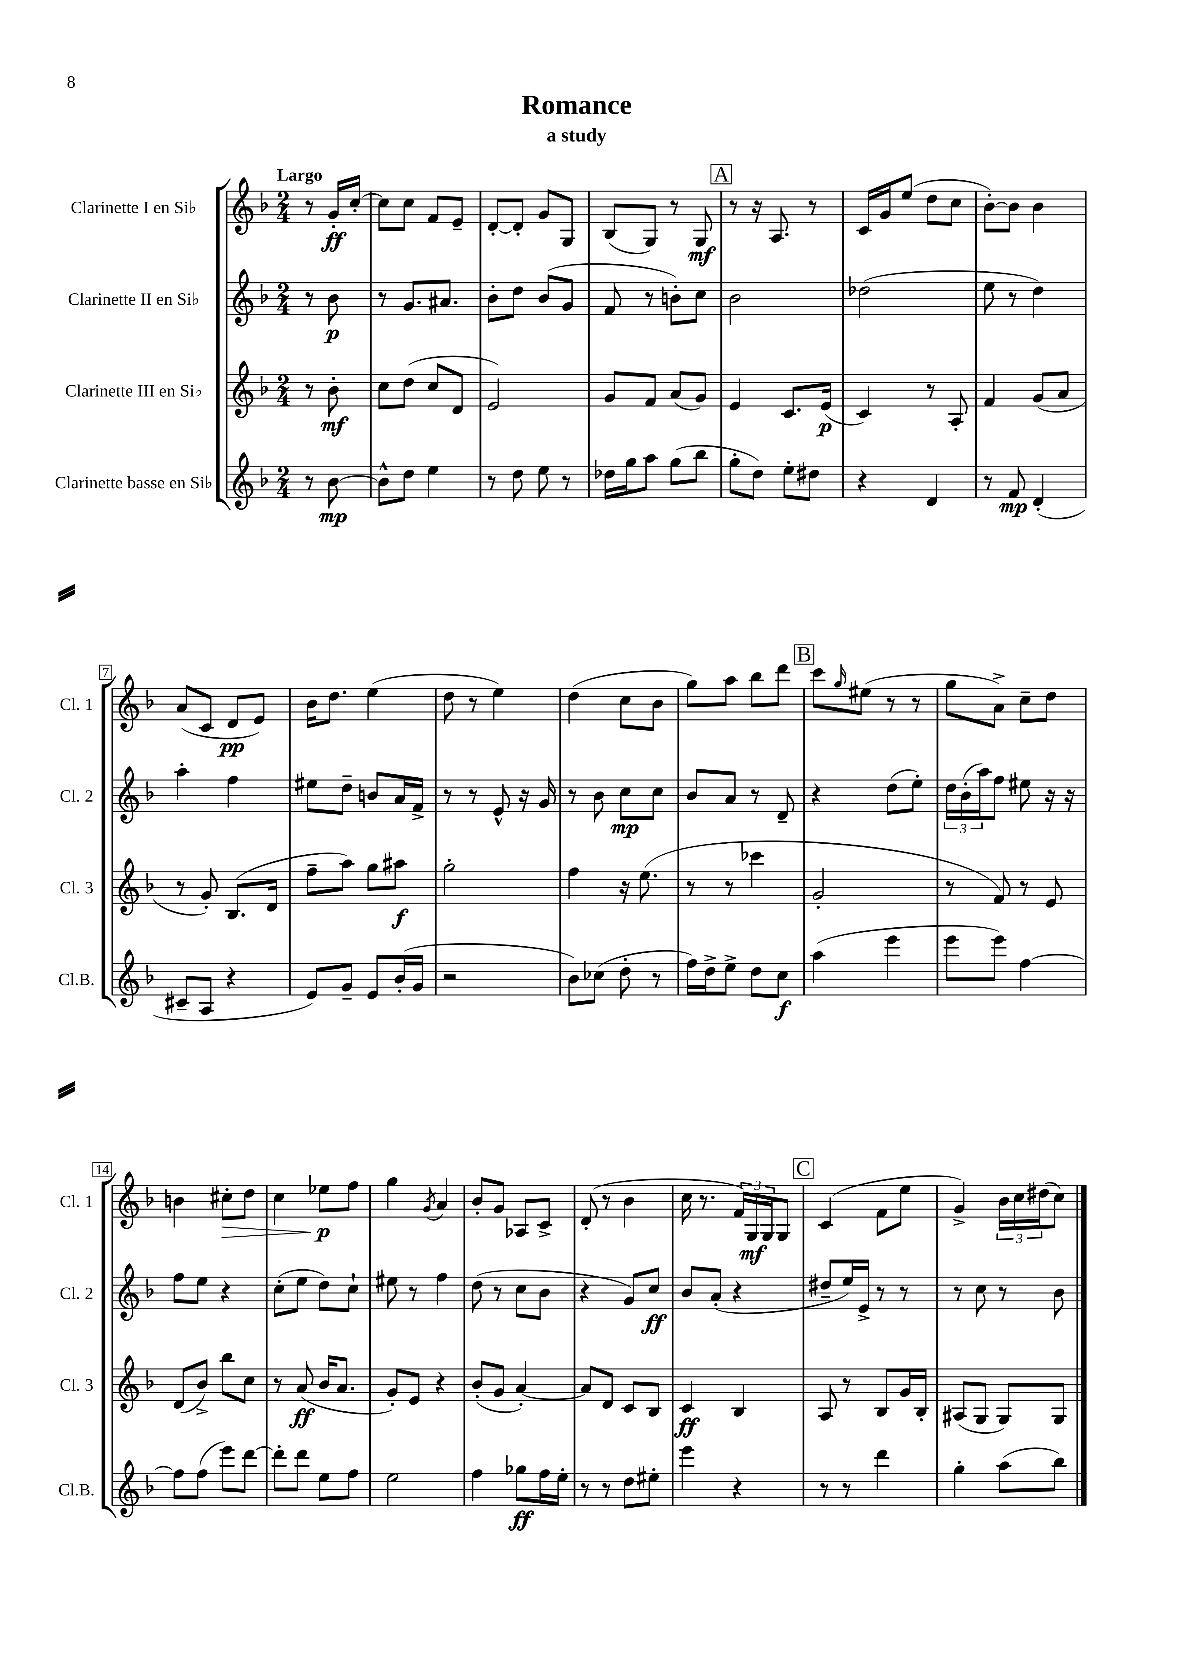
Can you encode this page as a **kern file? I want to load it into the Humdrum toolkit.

**kern	**kern	**kern	**kern
*staff4	*staff3	*staff2	*staff1
*clefG2	*clefG2	*clefG2	*clefG2
*k[b-]	*k[b-]	*k[b-]	*k[b-]
*M2/4	*M2/4	*M2/4	*M2/4
8r	8r	8r	8r
[8b-	8b-'	8b-	16g'
.	.	.	[16cc'
=	=	=	=
8b-^^]	8cc	8r	8cc]
8dd	(8dd	8.g	8cc
4ee	8cc	.	8f
.	.	8.a#	.
.	8d	.	8e~
=	=	=	=
8r	2e)	8b-'	[8d'
8dd	.	8dd	8d']
8ee	.	(8b-	8g
8r	.	8g	8G
=	=	=	=
16dd-	8g	8f	(8B-
16gg	.	.	.
8aa	8f	8r	8G)
(8gg	(8a	8b')	8r
8bb-	8g)	8cc	8G
=	=	=	=
8gg'	4e	2b-	8r
8dd)	.	.	16r
.	.	.	8.A
8ee'	8.c	.	.
8dd#	.	.	8r
.	(16e	.	.
=	=	=	=
4r	4c)	(2dd-	16c
.	.	.	16g
.	.	.	(8ee
4d	8r	.	8dd
.	8A'	.	8cc
=	=	=	=
8r	4f	8ee	[8b-')
8f	.	8r	8b-]
(4d'	(8g	4dd)	4b-
.	8a	.	.
=	=	=	=
8c#~	8r	4aa'	(8a
8A	8g')	.	8c
4r	(8.B-	4ff	8d
.	.	.	8e)
.	16d	.	.
=	=	=	=
8e)	8ff~	8ee#	16b-
.	.	.	8.dd
8g~	8aa)	8dd~	.
8e	8gg	8b	(4ee
(16b-'	8aa#	16a	.
16g	.	16f^	.
=	=	=	=
2r	2gg'	8r	8dd
.	.	8r	8r
.	.	8e^^	4ee)
.	.	16r	.
.	.	16g	.
=	=	=	=
8b-)	4ff	8r	(4dd
(8cc-	.	8b-	.
8dd'	16r	8cc	8cc
.	(8.ee	.	.
8r	.	8cc	8b-
=	=	=	=
16ff)	8r	8b-	8gg)
16dd^	.	.	.
8ee^	8r	8a	8aa
8dd	4ccc-	8r	8bb-
8cc	.	8d~	8ddd
=	=	=	=
(4aa	2g'	4r	8ccc
.	.	.	16qqgg
.	.	.	(8ee#
4eee	.	(8dd	8r
.	.	8ee')	8r
=	=	=	=
8eee	8r	24dd	8gg
.	.	(24b-'	.
.	.	24aa)	.
8eee)	8f)	8ff	8a^)
[4ff	8r	8ee#	8cc~
.	8e	16r	8dd
.	.	16r	.
=	=	=	=
8ff]	(8d	8ff	4b
(8ff	8b-^)	8ee	.
8eee)	8bb-	4r	8cc#'
[8ddd	8cc	.	8dd
=	=	=	=
8ddd']	8r	(8cc'	4cc
8ddd	(8a	8ee	.
8ee	16b-	8dd)	8ee-
.	8.a	.	.
8ff	.	8cc`	8ff
=	=	=	=
2ee	8g')	8ee#	4gg
.	8e	8r	.
.	.	.	8qg
.	4r	4ff	4a
=	=	=	=
4ff	(8b-'	(8dd	8b-'
.	8g	8r	8g
8gg-	[4a')	8cc	8A-
16ff	.	8b-	8c^
16ee'	.	.	.
=	=	=	=
8r	8a]	4r	(8d'
8r	8d	.	8r
8dd	8c	8g)	4b-
8ee#'	8B-	8cc	.
=	=	=	=
4eee	4c	8b-	16cc
.	.	.	8.r
.	.	(8a'	.
4r	4B-	4r	24f)
.	.	.	24G
.	.	.	24G
.	.	.	8G
=	=	=	=
8r	8A	8dd#~	(4c
8r	8r	16ee)	.
.	.	16e^	.
4ddd	8B-	8r	8f
.	16g	8r	8ee
.	16B-'	.	.
=	=	=	=
4gg'	(8A#	8r	4g^)
.	8G	8cc	.
(8aa	8G)	8r	24b-
.	.	.	24cc
.	.	.	(24dd#
8bb-)	8G	8b-	8cc)
==	==	==	==
*-	*-	*-	*-
